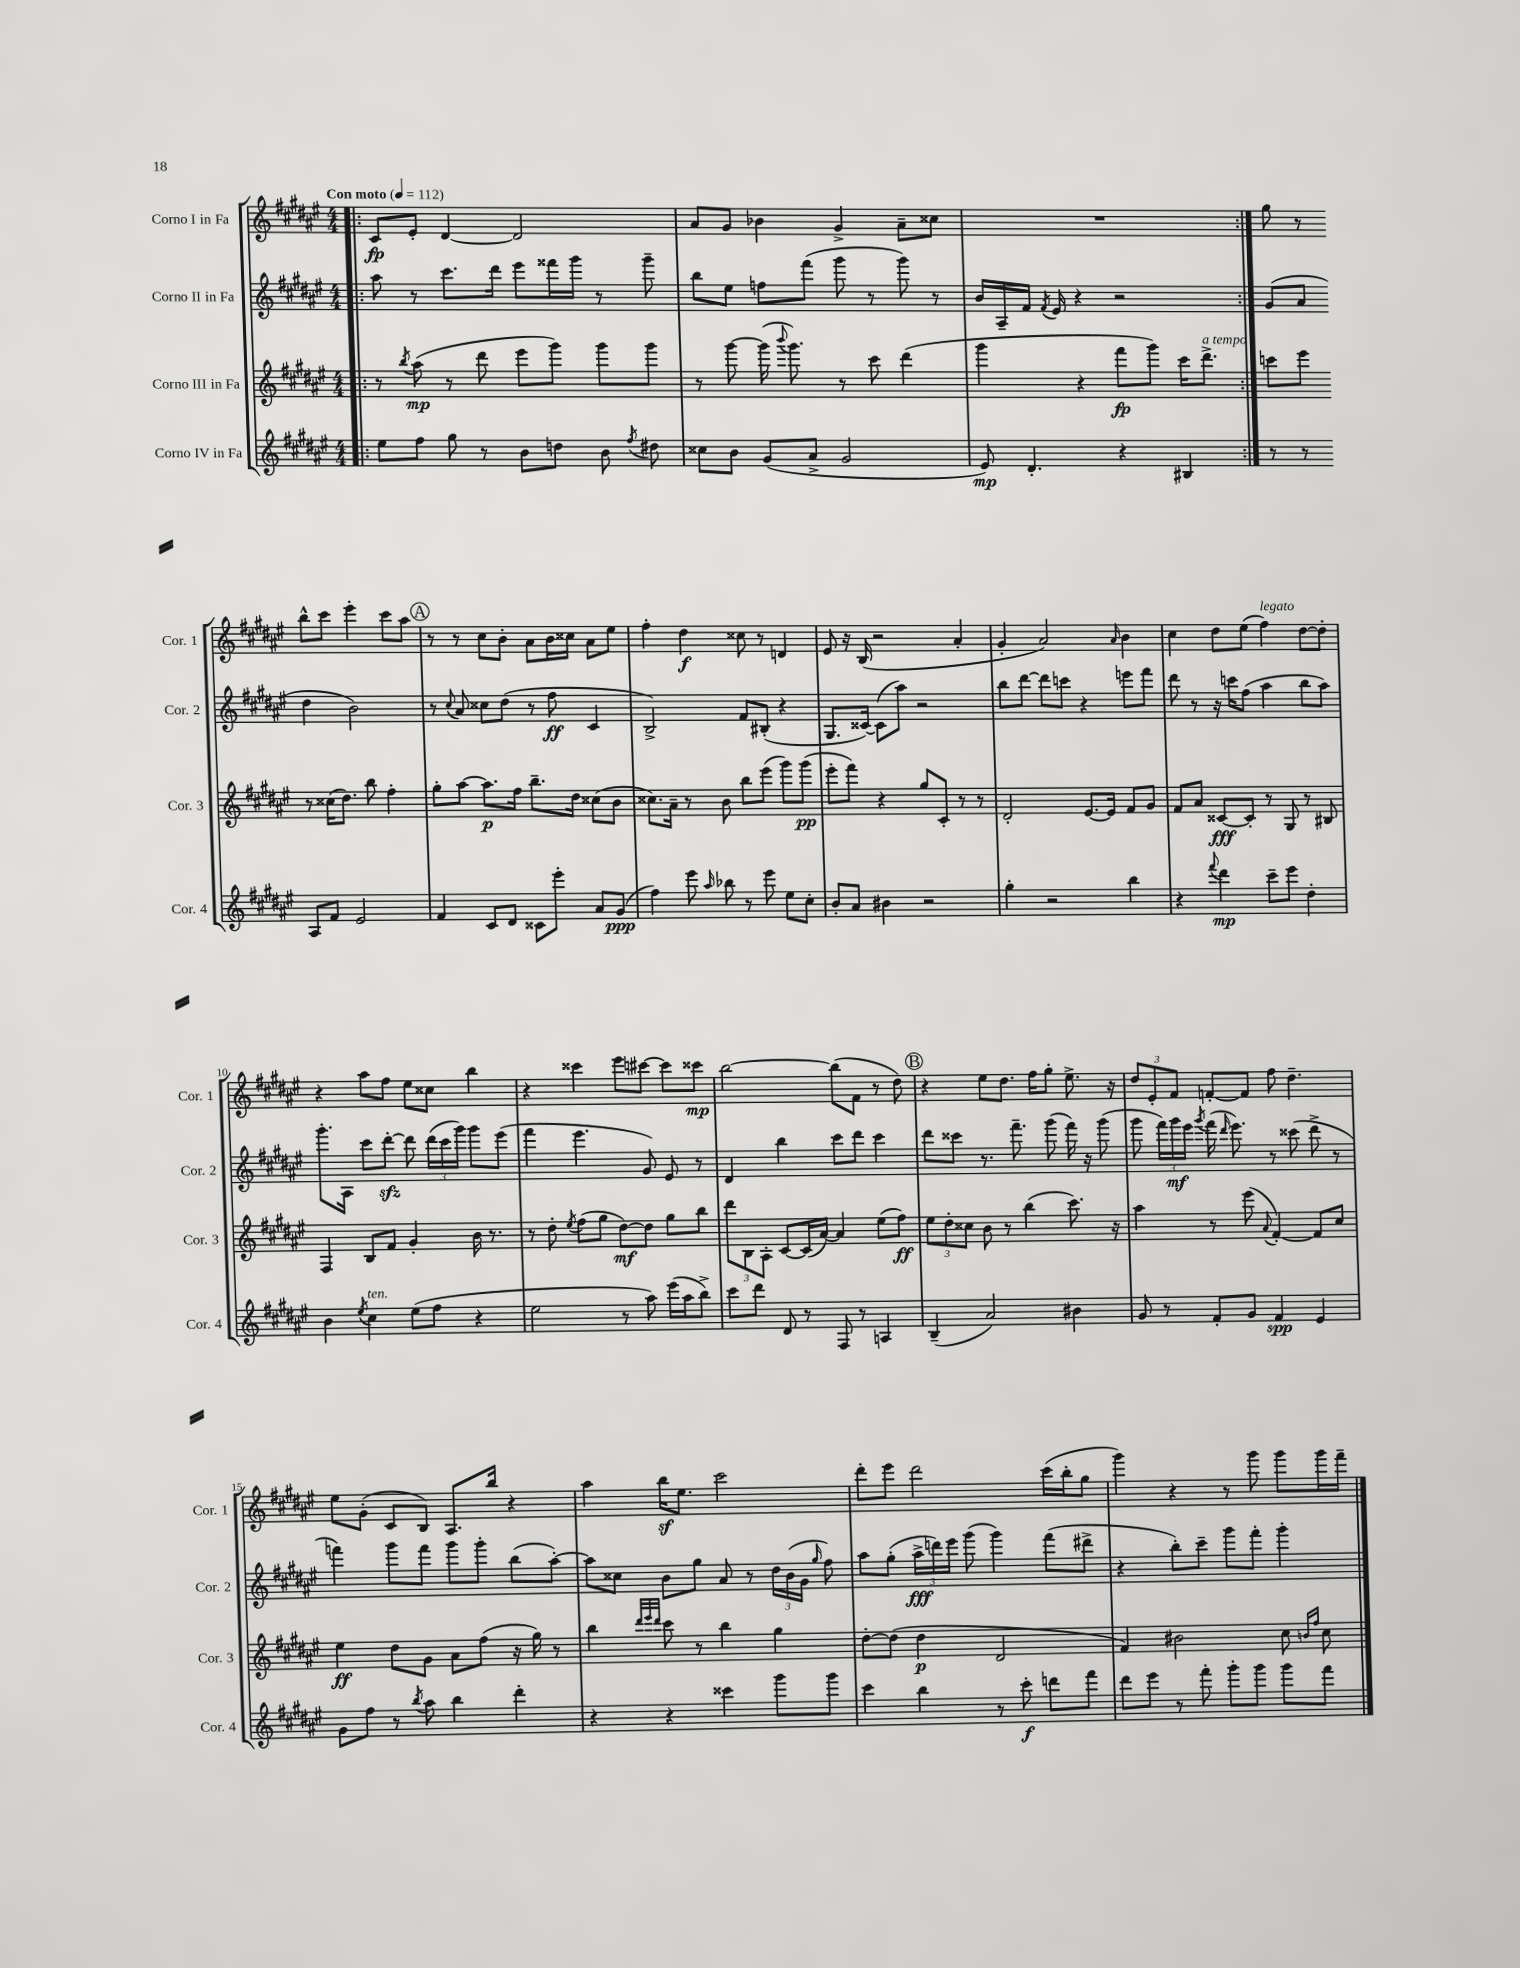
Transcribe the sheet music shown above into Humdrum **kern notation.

**kern	**kern	**kern	**kern
*staff4	*staff3	*staff2	*staff1
*clefG2	*clefG2	*clefG2	*clefG2
*k[f#c#g#d#a#e#]	*k[f#c#g#d#a#e#]	*k[f#c#g#d#a#e#]	*k[f#c#g#d#a#e#]
*M4/4	*M4/4	*M4/4	*M4/4
*MM112	*MM112	*MM112	*MM112
=!|:	=!|:	=!|:	=!|:
8ee#	8r	8aa#	8c#
.	8qbb	.	.
8ff#	(8aa#	8r	8e#'
8gg#	8r	8.ccc#	[4d#
8r	8ddd#	.	.
.	.	16ddd#	.
8b	8eee#	8eee#	2d#]
8dd	8ggg#)	16fff##	.
.	.	16ggg#	.
8b	8ggg#	8r	.
8qff#	.	.	.
8dd#	8ggg#	8ggg#~	.
=	=	=	=
8cc##	8r	8bb	8a#
8b	[8ggg#	8ee#	8g#
(8g#	(16ggg#]	8ff	4b-
.	8qqbbb	.	.
.	8.ggg#)	.	.
8a#^	.	(8fff#	.
2g#	8r	8ggg#	4g#^
.	8ccc#	8r	.
.	(4ddd#	8ggg#)	8a#~
.	.	8r	8cc##
=	=	=	=
8e#)	4ggg#	16b	1r
.	.	16A#~	.
4.d#'	.	16f#	.
.	.	8qf#	.
.	.	16e#	.
.	4r	4r	.
4r	8fff#	2r	.
.	8ggg#)	.	.
4B#	16ccc#	.	.
.	8.ddd#^	.	.
=:|!	=:|!	=:|!	=:|!
8r	8ccc	(8g#	8gg#
8r	8eee#	8a#	8r
8A#	8r	4dd#	8bb^^
8f#	(16cc##	.	8ccc#
.	8.dd#)	.	.
2e#	.	2b)	4eee#'
.	8bb	.	.
.	4ff#'	.	8ccc#
.	.	.	8aa#
=	=	=	=
4f#	8gg#'	8r	8r
.	.	8qqcc#	.
.	[8aa#	8a#	8r
8c#	8.aa#]	8cc##	8cc#
8d#	.	(8dd#	8b'
.	16ff#	.	.
8c##	8.bb~	8r	8a#
8eee#'	.	8ff#	16b
.	16dd#	.	16cc##
8a#	(8cc##	4c#	8a#
(8g#	8b	.	8ee#
=	=	=	=
4ff#)	8.cc##)	2B^)	4ff#'
.	16a#~	.	.
8eee#	8r	.	4dd#
16qqaa#	.	.	.
8bb-	8b	.	.
8r	8bb	8f#	8cc##
8eee#	(8eee#	(8B#'	8r
8ee#	8ggg#)	4r	4d
8cc#'	(8ggg#	.	.
=	=	=	=
8b'	8eee#'	8.G#	8e#
8a#	8fff#)	.	16r
.	.	[16c##)	(16B
4b#	4r	(8c##]	2r
.	.	8aa#)	.
2r	8gg#	2r	.
.	8c#'	.	.
.	8r	.	4a#'
.	8r	.	.
=	=	=	=
4gg#'	2d#'	8bb	4g#'
.	.	[8ddd#	.
2r	.	8ddd#]	2a#)
.	.	8ccc	.
.	[8.e#	4r	.
.	16e#]	.	.
.	.	.	16qqa#
4bb	8f#	8eee	4b
.	8g#	8fff#	.
=	=	=	=
4r	8f#	8ddd#	4cc#
.	8a#	8r	.
8qqfff#	.	.	.
4ddd#	[8c##	16r	8dd#
.	.	16ccc	.
.	8c##']	(8ff#	(8ee#
8ccc#~	8r	4aa#	4ff#)
8eee#	8G#	.	.
4dd#'	8r	8bb	[8dd#
.	8B#	8aa#)	8dd#']
=	=	=	=
4b	4F#	8.ggg#'	4r
.	.	16A#	.
8qee#	.	.	.
4cc#	8B	8ccc#	8aa#
.	8f#	[8ddd#'	8ff#
(8ee#	4g#'	8ddd#]	8ee#
8ff#	.	(24ddd#	8cc##
.	.	24ccc#	.
.	.	24ggg#)	.
4r	16b	8ggg#	4bb
.	8.r	.	.
.	.	(8eee#	.
=	=	=	=
2ee#	8r	4fff#	4r
.	8dd#'	.	.
.	8qee#	.	.
.	(8ff#	4.eee#	4ccc##
.	8gg#	.	.
8r	[8dd#)	.	8eee#
8aa#)	8dd#]	8g#)	[8ccc#
(16eee#	8gg#	8e#	8ccc#]
16aa#	.	.	.
8bb^)	8bb	8r	8ccc##
=	=	=	=
8ccc#	12ddd#	4d#	[2bb
.	12B	.	.
8ddd#	.	.	.
.	12A#'	.	.
8d#	[8c#	4bb	.
8r	(16c#]	.	.
.	[16a#)	.	.
8F#	4a#]	8ccc#	(8bb]
8r	.	8ddd#	8f#
4A	(8ee#	4ccc#	8r
.	8ff#)	.	8dd#)
=	=	=	=
(4B~	12ee#	8ddd#	4r
.	12dd#'	.	.
.	.	8ccc##	.
.	12cc##	.	.
2a#)	8b	8.r	8ee#
.	8r	.	8.dd#
.	.	8.fff#~	.
.	(4bb	.	.
.	.	.	16ff#
.	.	(8ggg#	8gg#'
4b#	8.ccc#)	16fff#)	8.ee#^
.	.	16r	.
.	.	(8ggg#	.
.	16r	.	16r
=	=	=	=
8g#	4aa#	8ggg#	12dd#
.	.	.	12e#'
8r	.	24fff#)	.
.	.	24ggg#	12f#
.	.	24eee#	.
.	.	8qggg#	.
8f#'	8r	(16fff#	[8f'
.	.	16qqddd#	.
.	.	8.eee#)	.
8g#	(8eee#	.	8f]
.	8qqa#	.	.
4f#	[4f#')	8r	8ff#
.	.	(8ccc##	4.dd#~
4e#	8f#]	8ddd#^	.
.	8cc#	8r	.
=	=	=	=
8g#	4ee#	4fff)	8ee#
8ff#	.	.	(8g#'
8r	8dd#	8ggg#	8c#
8qbb	.	.	.
8aa#	8g#	8fff	8B)
4bb	8a#	8ggg#	8.A#
.	(8ff#	8ggg#'	.
.	.	.	16bb
4ddd#'	16r	(8bb	4r
.	16gg#)	.	.
.	8r	[8aa#')	.
=	=	=	=
4r	4bb	8aa#]	4aa#
.	.	8cc##	.
.	32qqddd#	.	.
.	32qqeee#	.	.
.	32qqddd#	.	.
4r	8ccc#	8b	16bb
.	.	.	8.ee#
.	8r	8gg#	.
4ccc##	4bb	8a#	2ccc#
.	.	8r	.
8ggg#	4gg#	24dd#	.
.	.	(24b	.
.	.	24g#	.
.	.	16qqgg#	.
8ggg#	.	8ff#)	.
=	=	=	=
4ccc#	[8dd#'	8aa#	8ddd#'
.	(8dd#]	(8gg#'	8eee#
4bb	4dd#	24aa#^	2ddd#
.	.	24ddd)	.
.	.	24eee#	.
.	.	(8ggg#	.
8r	2d#	4ggg#)	.
8ccc#'	.	.	.
8ddd	.	(8fff#	(16ccc#
.	.	.	16bb'
8fff#	.	8ddd#^	8gg#
=	=	=	=
8ddd#	4f#)	4r	4ggg#)
8eee#	.	.	.
8r	2b#	8bb')	4r
8fff#'	.	8ccc#~	.
8ggg#'	.	8ggg#	8r
8ggg#	.	8fff#'	8ggg#
8ggg#	8cc#	4ggg#'	8ggg#
.	16qqb	.	.
.	16qqff#	.	.
8fff#	8cc#	.	16ggg#
.	.	.	16fff#~
==	==	==	==
*-	*-	*-	*-
